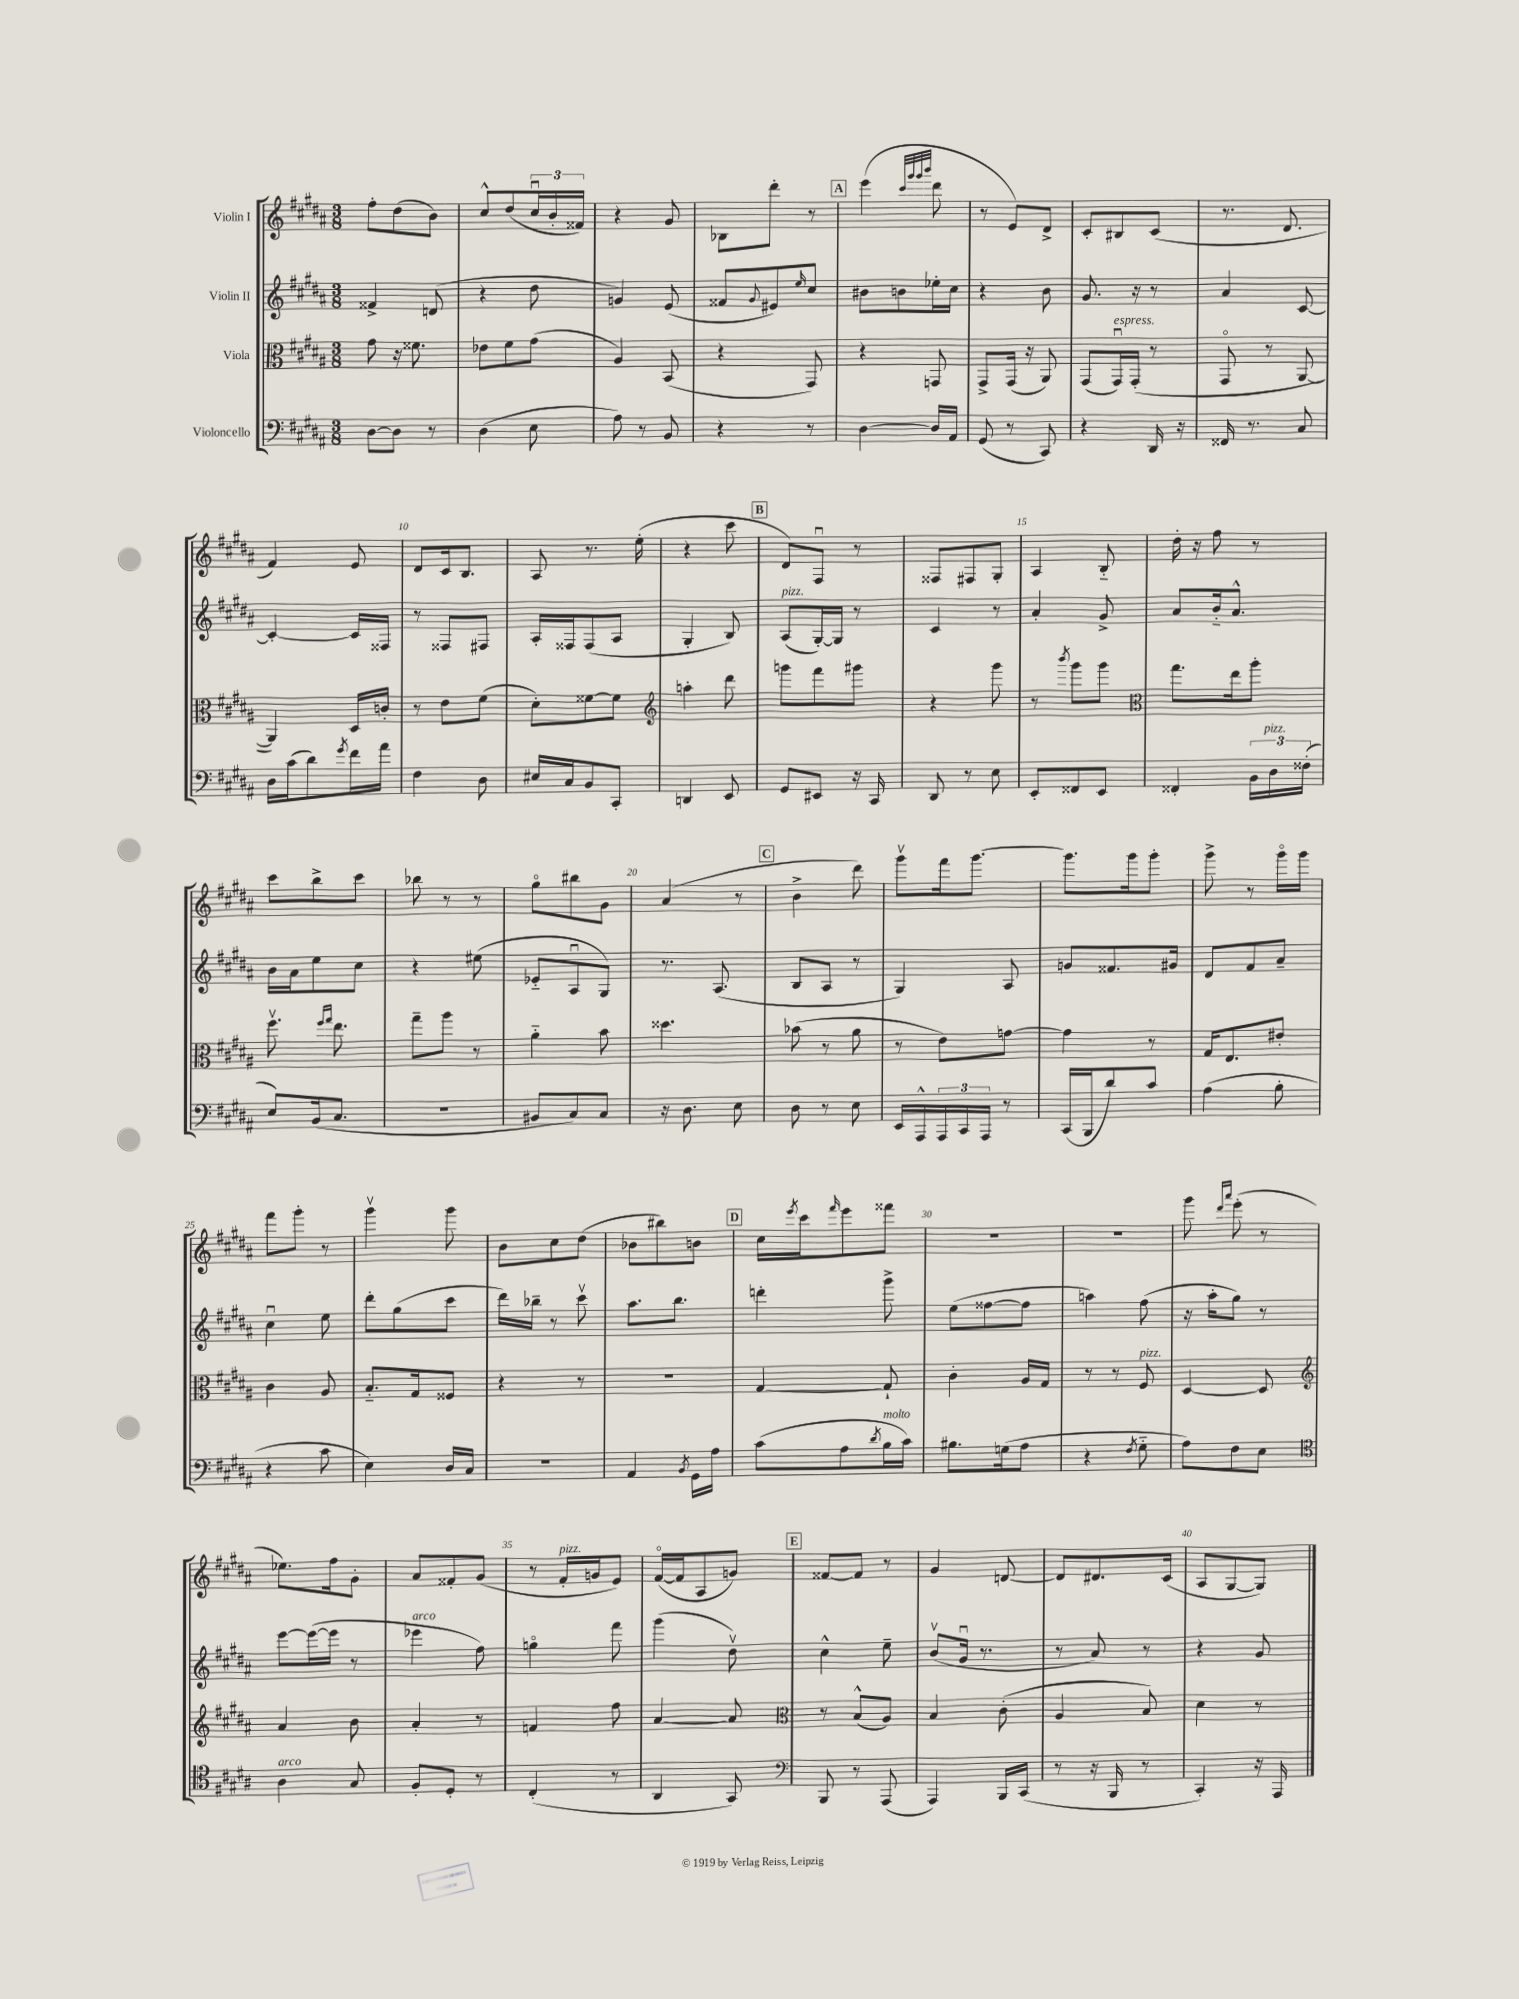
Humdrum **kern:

**kern	**kern	**kern	**kern
*staff4	*staff3	*staff2	*staff1
*clefF4	*clefC3	*clefG2	*clefG2
*k[f#c#g#d#a#]	*k[f#c#g#d#a#]	*k[f#c#g#d#a#]	*k[f#c#g#d#a#]
*M3/8	*M3/8	*M3/8	*M3/8
[8D#\L	8g#\	4f##^/	8ff#'\L
8D#\]J	16r	.	(8dd#\
.	8.f##\	.	.
8r	.	(8d/	8b\J)
=	=	=	=
(4D#\	8e-\L	4r	8cc#^^/L
.	8f#\	.	(8dd#/
8E\	(8g#\J	8dd#\	24cc#u/L
.	.	.	24b'/
.	.	.	24f##/JJ)
=	=	=	=
8A#\)	4A#/)	4g/)	4r
8r	.	.	.
8BB/	(8BB/	(8e/	8g#/
=	=	=	=
4r	4r	8f##/L	8B-\L
.	.	8qqg#/	.
.	.	8e#/)	8ddd#'\J
.	.	16qqee/	.
8r	8GG#/)	8cc#/J	8r
=	=	=	=
[4D#\	4r	8b#\L	(4eee\
.	.	8b\	.
.	.	.	32qqccc#/LLL
.	.	.	32qqggg#/
.	.	.	32qqggg#/
.	.	.	32qqbbb/JJJ
16D#/]LL	8GG/	16ee-'\L	8ddd#\
16AA#/JJ	.	16cc#\JJ	.
=	=	=	=
(8GG#/	8GG#^/L	4r	8r
8r	(16GG#/Jk	.	8e/L)
.	16r	.	.
8CC#/)	8AA#/)	8b\	8d#^/J
=	=	=	=
4r	(8GG#/L	8.g#/	8c#'/L
.	16GG#u/L)	.	8B#/
.	(16GG#'/JJ	16r	.
16DD#/	8r	8r	(8c#/J
16r	.	.	.
=	=	=	=
16FF##/	8GG#o/	4a#/	8.r
8.r	.	.	.
.	8r	.	.
.	.	.	8.d#/
8C#/	[8AA#/	[8c#/	.
=	=	=	=
16D#\LL	4AA#/])	4c#'/_	4f#/)
(16c#\J	.	.	.
8d#\)	.	.	.
8qg#/	.	.	.
16f#\L	16D#/LL	16c#/]LL	8e/
16a#\JJ	16c'/JJ	16F##/JJ	.
=	=	=	=
4F#\	8r	8r	8d#/L
.	8e\L	8F##/L	16c#/k
.	.	.	8.B/J
8D#\	(8f#\J	8F#/J	.
=	=	=	=
16E#/LL	8d#'\L)	16A#'/LL	8A#/
16C#/J	.	16F##/J	.
8BB/	[8f##\	(8F##/	8.r
8CC#'/J	8f##\]J	8A#/J	.
.	.	.	(16ee'\
=	=	=	=
*	*clefG2	*	*
4DD/	4aa'\	4G#'/	4r
8EE/	8ddd#\	8B/)	8ccc#\
=	=	=	=
8GG#/L	8ggg\L	(8A#/L	8d#/L)
8EE#/J	8fff#\	[16G#'/L)	8F#u/J
.	.	16G#/]JJ	.
16r	8ggg#\J	8r	8r
16CC#/	.	.	.
=	=	=	=
8DD#/	4r	4c#/	8F##/L
8r	.	.	8F#/
8E\	8ggg#\	8r	8G#'/J
=	=	=	=
8EE'/L	8r	4a#'/	4A#/
.	8qbbb/	.	.
8FF##/	8ggg#\L	.	.
8EE/J	8ggg#\J	8g#^/	8B'~/
=	=	=	=
*	*clefC3	*	*
4FF##'/	8.gg#\L	8a#/L	16dd#'\
.	.	.	16r
.	.	16b'~/k	8ff#\
.	16ee\k	8.a#^^/J	.
24BB\LL	8aa#'\J	.	8r
24D#\	.	.	.
(24F##'\JJ	.	.	.
=	=	=	=
8E/L)	8.ff#v\	16b\LL	8ccc#\L
.	.	16a#\J	.
(16BB/k	.	8ee\	8bb^\
.	16qqff#/LL	.	.
.	16qqgg#/JJ	.	.
8.C#/J	8.ee\	.	.
.	.	8cc#\J	8ccc#\J
=	=	=	=
4.r	8gg#~\L	4r	8bb-\
.	8aa#\J	.	8r
.	8r	(8ee#\	8r
=	=	=	=
8BB#/L	4a#'~\	8e-'~/L	8gg#o\L
8C#/)	.	8A#u/	8bb#\
8C#/J	8b\	8G#/J)	8g#\J
=	=	=	=
16r	4.dd##\	8.r	(4a#/
8.D#\	.	.	.
.	.	(8.A#/	.
8E\	.	.	8r
=	=	=	=
8D#\	(8b-\	8B/L	4b^\
8r	8r	8A#/J	.
8E\	8a#\	8r	8ddd#\)
=	=	=	=
16EE/LL	8r	4G#/)	8ggg#v\L
16AAA#^^/	.	.	.
24AAA#/	8e\L)	.	16fff#\k
24CC#/	.	.	.
.	.	.	[8.ggg#\J
24AAA#/JJ	.	.	.
8r	[8g\J	8A#/	.
=	=	=	=
(16CC#/LL	4g\]	8g/L	8.ggg#\]L
16BBB/J	.	.	.
8d#/)	.	8.f##/	.
.	.	.	16ggg#\k
8c#/J	8r	.	8ggg#'\J
.	.	16g#/Jk	.
=	=	=	=
(4A#\	16G#/LK	8d#/L	8ggg#^\
.	8.E/	.	.
.	.	8f#/	8r
8B'\	8e#'/J	8a#~/J	16ggg#o\LL
.	.	.	16ggg#\JJ
=	=	=	=
4r	4c#\	4cc#u\	8fff#\L
.	.	.	8ggg#'\J
8c#\	8A#/	8ee\	8r
=	=	=	=
4E\)	8.B'~/L	8ddd#'\L	4ggg#v\
.	.	(8gg#\	.
.	16G#/k	.	.
16D#/LL	8F##/J	8ccc#\J	8ggg#\
16C#/JJ	.	.	.
=	=	=	=
4.r	4r	16ddd#\LL)	8b\L
.	.	16bb-~\JJ	.
.	.	8r	8cc#\
.	8r	8ccc#v\	(8dd#\J
=	=	=	=
4AA#/	4.r	8.aa#\L	8b-\L
.	.	.	8bb#\)
.	.	8.bb\J	.
8qBB/	.	.	.
16GG#\LL	.	.	8b\J
16A#\JJ	.	.	.
=	=	=	=
(8c#\L	[4G#/	4ddd'\	16cc#\LL
.	.	.	8qeee/
.	.	.	16ccc#\J
.	.	.	16qqfff#/
8A#\	.	.	8eee\
8qd#/	.	.	.
16B\L	8G#`/]	8ggg#^\	8fff##\J
16c#\JJ)	.	.	.
=	=	=	=
8.B#\L	4c#'\	(8ee\L	4.r
.	.	[8ff##\	.
(16G\k	.	.	.
8A#\J	16A#/LL	8ff##\]J	.
.	16G#/JJ	.	.
=	=	=	=
4r	8r	4aa\)	4.r
.	8r	.	.
8qF#/	.	.	.
8G#'~\	8F#/	(8ff#\	.
=	=	=	=
8A#\L)	[4D#/	16r	8ggg#\
.	.	16aa#'\LK	.
.	.	.	16qqddd#/LL
.	.	.	16qqaaa#/JJ
8F#\	.	8gg#\J)	(8eee'\
8E\J	8D#/]	8r	8r
=	=	=	=
*clefC4	*clefG2	*	*
4A#\	4a#/	[8eee\L	8.ee-\L)
.	.	(16eee\_L	.
.	.	16eee\]JJ	16ff#\k
8G#/	8b\	8r	8g#'\J
=	=	=	=
8F#'/L	4a#'/	4eee-\	8a#/L
8D#'/J	.	.	8f##'/
8r	8r	8ff#\)	(8g#/J
=	=	=	=
(4C#'/	4f/	4ggo\	8r
.	.	.	16f#'/LL
.	.	.	16g/J
8r	8ff#\	8fff#\	8e/J)
=	=	=	=
4AA#/	[4a#/	(4ggg#\	([16f#o/LL
.	.	.	16f#/]J
.	.	.	8A#/
8GG#/)	8a#/]	8dd#v\)	8g/J)
=	=	=	=
*clefF4	*clefC3	*	*
8BBB/	8r	4cc#^^\	[8f##/L
8r	(8B^^/L	.	8f##/]J
(8AAA#/	8A#/J)	8ee~\	8r
=	=	=	=
4AAA#/)	4B/	(8bv/L	4g#/
.	.	16g#u/Jk	.
.	.	8.r	.
16BBB/LL	(8c#'\	.	[8d/
(16CC#/JJ	.	.	.
=	=	=	=
8r	4A#/	8r	8d/]L
16r	.	8a#/)	8.d#/
16BBB/	.	.	.
8r	8B/)	8r	.
.	.	.	(16c#/Jk
=	=	=	=
4CC#'/)	4d#\	4r	8A#/L
.	.	.	[8G#/
16r	8r	8g#/	8G#/]J)
16AAA#/	.	.	.
==	==	==	==
*-	*-	*-	*-
